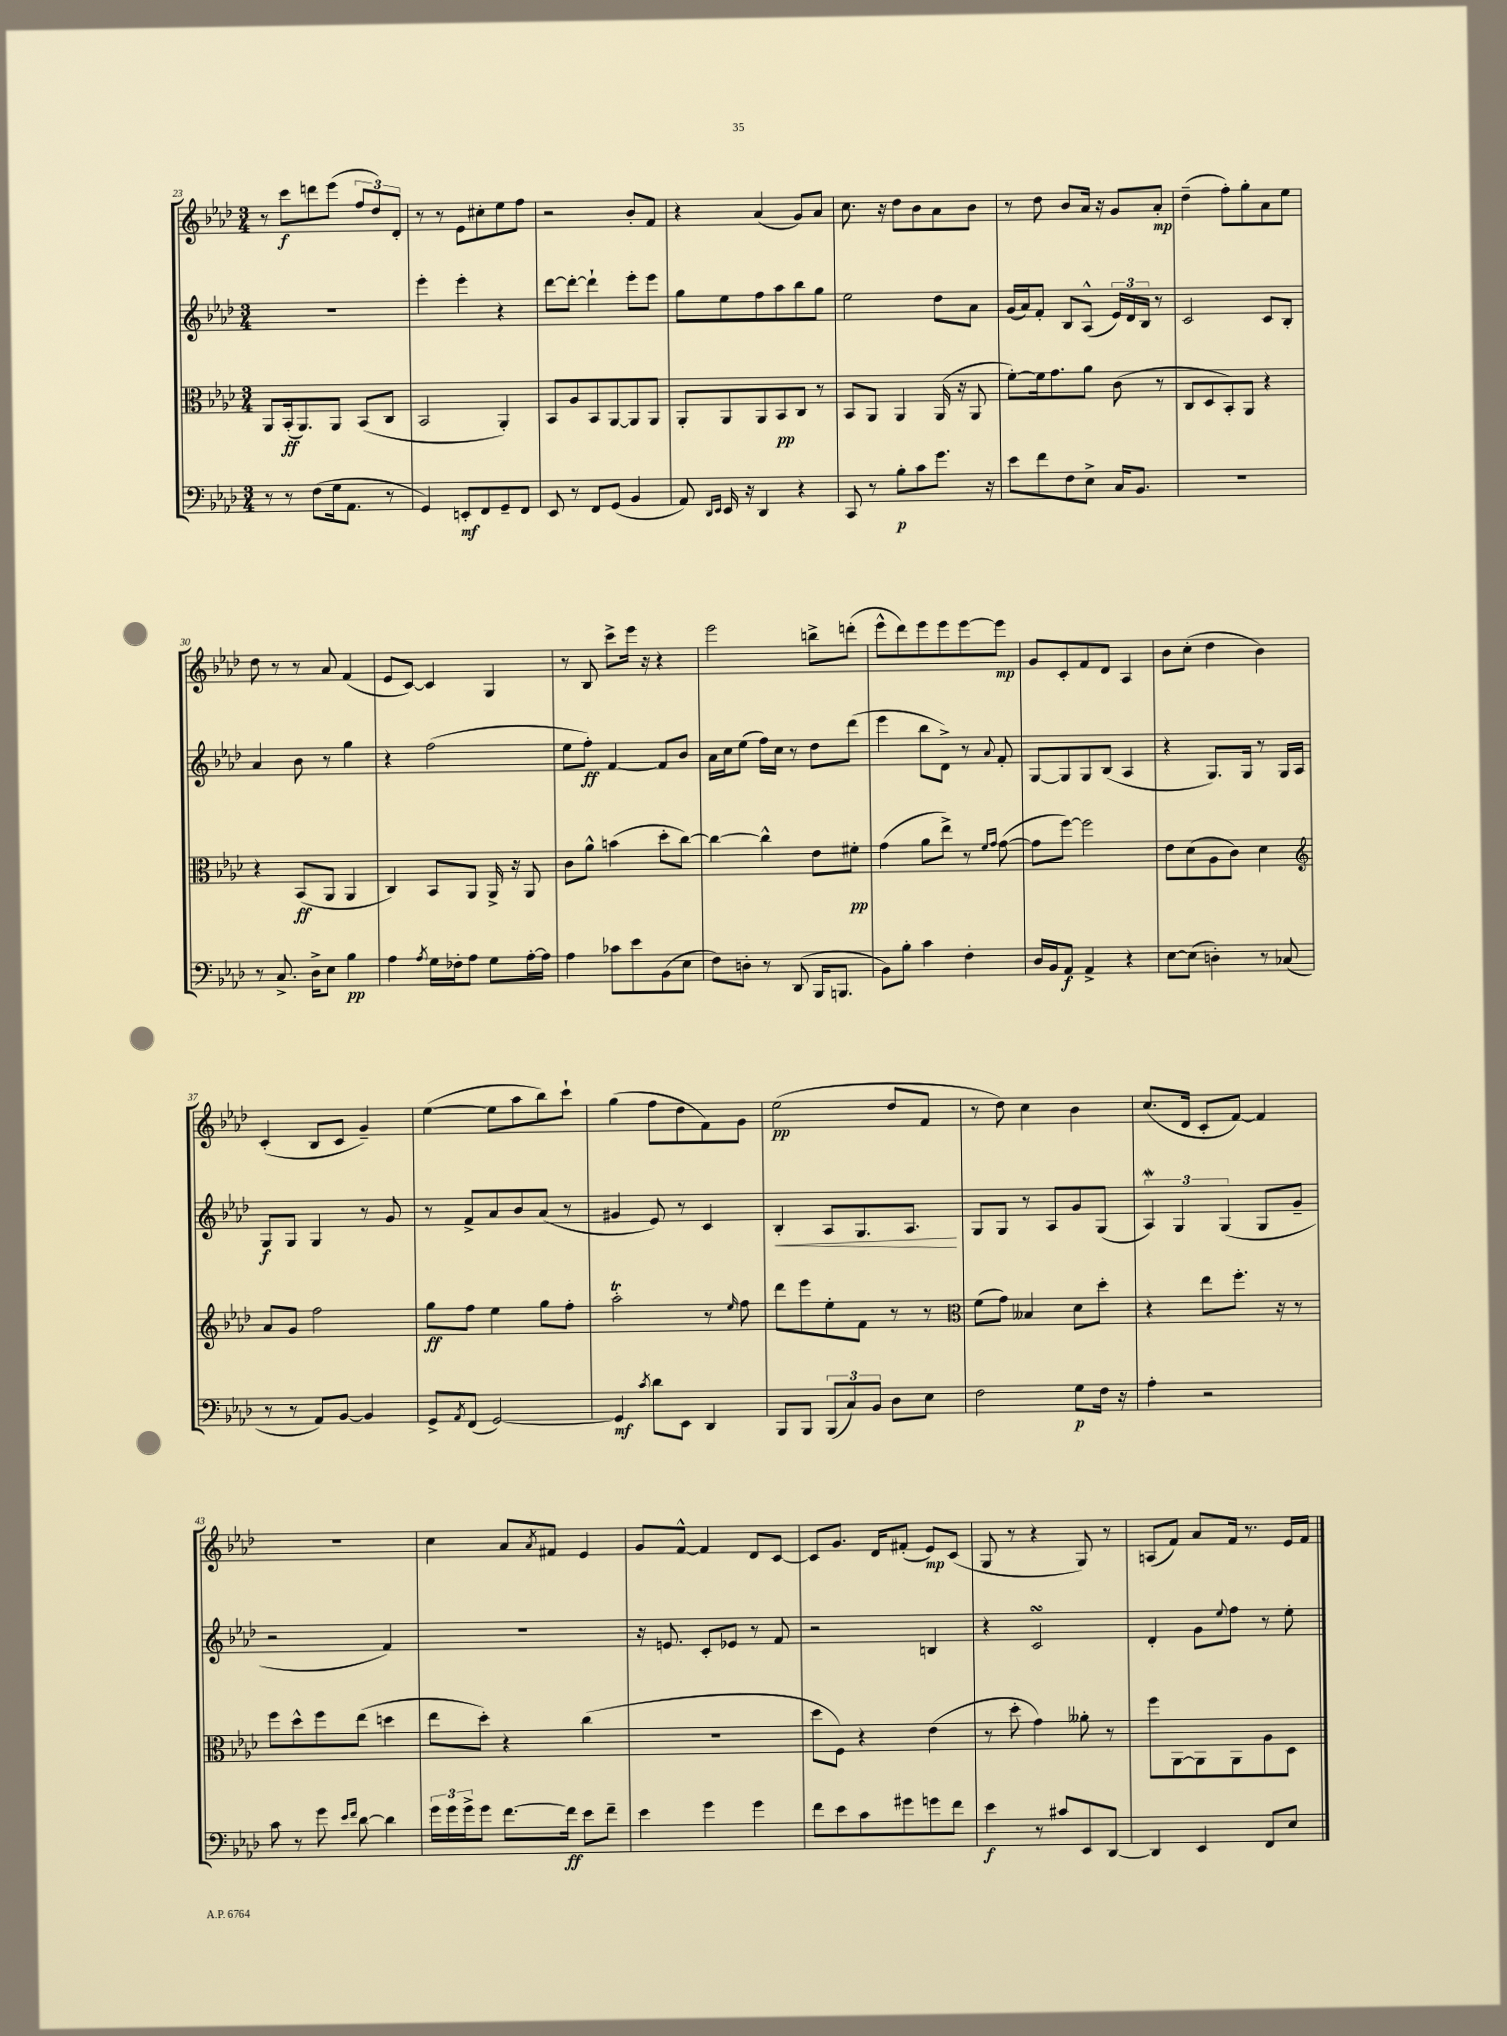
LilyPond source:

<<
\new StaffGroup <<
\new Staff = "s0" {
    \clef treble \key aes \major \numericTimeSignature \time 3/4
    r8 c'''8\f d'''8 ees'''8( \tuplet 3/2 { f''8 des''8) des'8-. } |
    r8 r8 ees'8 cis''8-. ees''8 f''8 |
    r2 bes'8-. f'8 |
    r4 aes'4( g'8) aes'8 |
    c''8. r16 des''8 bes'8 aes'8 bes'8 |
    r8 des''8 bes'8 aes'16 r16 g'8 aes'8-.\mp |
    des''4--( f''8-.) g''8-. aes'8 ees''8 |
    des''8 r8 r8 aes'8 f'4( |
    ees'8 c'8~) c'4 g4 |
    r8 bes8 c'''8-> ees'''16 r16 r4 |
    ees'''2 b''8-> d'''8-.( |
    ees'''8-^ des'''8) ees'''8 ees'''8 ees'''8~ ees'''8\mp |
    g'8 c'8-. f'8 des'8 aes4 |
    bes'8 c''8-.( des''4 bes'4) |
    c'4-.( bes8 c'8 g'4--) |
    ees''4~( ees''8 aes''8 bes''8) c'''8-! |
    g''4( f''8 des''8 f'8) g'8 |
    ees''2\pp( des''8 f'8 |
    r8 des''8) c''4 bes'4 |
    c''8.( des'16 c'8-. f'8~) f'4 |
    R2. |
    c''4 aes'8 \acciaccatura { aes'8 } fis'8 ees'4 |
    g'8 f'8~-^ f'4 des'8 c'8~ |
    c'8 g'8. des'16 fis'8-.( ees'8\mp) c'8( |
    g8 r8 r4 g8) r8 |
    a8( f'8) aes'8 f'16 r8. ees'16 f'16 \bar "|." |
}
\new Staff = "s1" {
    \clef treble \key aes \major \numericTimeSignature \time 3/4
    R2. |
    ees'''4-. ees'''4-. r4 |
    des'''8~ des'''8~-. des'''4-! ees'''8-. ees'''8 |
    g''8 ees''8 f''8 aes''8 bes''8 g''8 |
    ees''2 des''8 aes'8 |
    g'16( aes'16) f'8-. bes8 aes8-^( \tuplet 3/2 { ees'16) des'16 bes16 } r8 |
    c'2 c'8 bes8-. |
    aes'4 bes'8 r8 g''4 |
    r4 f''2( |
    ees''8 f''8-.\ff) f'4~ f'8 bes'8 |
    aes'16 c''16 ees''8( f''16) c''16 r8 des''8 des'''8( |
    ees'''4 bes''8 des'8->) r8 \appoggiatura { aes'8 } f'8-. |
    g8~ g8 g8 bes8( aes4 |
    r4 g8.) g16 r8 g16 aes16 |
    g8\f g8 g4 r8 g'8 |
    r8 f'8-> aes'8 bes'8 aes'8( r8 |
    gis'4 ees'8) r8 c'4 |
    bes4-.\< aes8 g8. aes8.\! |
    g8 g8 r8 aes8 g'8 g8( |
    \tuplet 3/2 { aes4\mordent) g4 g4( } g8 g'8-- |
    r2 f'4) |
    R2. |
    r16 e'8. c'8-. ees'8 r8 f'8 |
    r2 b4 |
    r4 c'2\turn |
    des'4-. g'8 \appoggiatura { ees''8 } f''8 r8 ees''8-. \bar "|." |
}
\new Staff = "s2" {
    \clef alto \key aes \major \numericTimeSignature \time 3/4
    aes,8 bes,16-.\ff( aes,8.) aes,8 bes,8( c8 |
    bes,2 aes,4-.) |
    bes,8 aes8 bes,8 aes,8~ aes,8 aes,8 |
    aes,8-. aes,8 aes,8 bes,8\pp c8 r8 |
    bes,8 aes,8 aes,4 aes,16( r16 aes,8 |
    f'8~-.) f'16 g'8. aes'8 c'8( r8 |
    c8 des8 bes,8-.) aes,8 r4 |
    r4 bes,8\ff( aes,8 aes,4 |
    c4) bes,8 aes,8 aes,16-> r16 aes,8 |
    c'8 aes'8-^ b'4( des''8-. c''8~) |
    c''4~ c''4-^ ees'8 fis'8-.\pp |
    g'4( aes'8 ees''8->) r8 \grace { f'16 g'16 } g'8~( |
    g'8 f''8~) f''2 |
    ees'8 des'8( aes8 c'8) des'4 |
    \clef treble aes'8 g'8 f''2 |
    g''8\ff f''8 ees''4 g''8 f''8-. |
    aes''2-.\trill r8 \grace { ees''16 } f''8 |
    des'''8 ees'''8 ees''8-. f'8 r8 r8 |
    \clef alto f'8( g'8) beses4 des'8 des''8-. |
    r4 ees''8 f''8.-. r16 r8 |
    f''8 des''8-^ f''8 ees''8( d''4 |
    ees''8 des''8-.) r4 c''4( |
    R2. |
    des''8 f8) r4 ees'4( |
    r8 des''8-. g'4) aeses'8-. r8 |
    f''8 aes,8~ aes,8 aes,8 aes8 des8 \bar "|." |
}
\new Staff = "s3" {
    \clef bass \key aes \major \numericTimeSignature \time 3/4
    r8 r8 f8( g16 aes,8. r8 |
    g,4) e,8-.\mf f,8 g,8-- f,8 |
    ees,8 r8 f,8 g,8( bes,4 |
    aes,8) \grace { des,16 ees,16 } ees,16 r16 des,4 r4 |
    c,8 r8 bes8-.\p c'8 g'8. r16 |
    ees'8 f'8 f8 ees8-> c16 bes,8. |
    R2. |
    r8 c8.-> des16-> ees8 bes4\pp |
    aes4 \acciaccatura { aes8 } g16 fes16-. aes8 g8 aes16~-. aes16 |
    aes4 ces'8 ees'8 bes,8( ees8 |
    f8) d8-. r8 des,8( bes,,16 b,,8. |
    bes,8) bes8-. c'4 f4-. |
    des16 bes,16 aes,8\f aes,4-> r4 |
    ees8~ ees8( d4-.) r8 ces8( |
    r8 r8 aes,8) bes,8~ bes,4 |
    g,8-> \acciaccatura { aes,8 } f,8( g,2~) |
    g,4\mf \acciaccatura { c'8 } des'8 ees,8 des,4 |
    bes,,8 bes,,8 \tuplet 3/2 { bes,,8( c8) bes,8 } des8 ees8 |
    f2 g8\p f16 r16 |
    aes4-. r2 |
    c'8 r8 g'8 \grace { ees'16 f'16 } des'8~ des'4 |
    \tuplet 3/2 { g'16 g'16 g'16-> } g'8 f'8.~ f'16\ff ees'8 f'8-- |
    ees'4 g'4 g'4 |
    f'8 ees'8 c'8 gis'8 g'8 f'8 |
    ees'4\f r8 cis'8 ees,8 des,8~ |
    des,4 ees,4 f,8 ees8 \bar "|." |
}
>>
>>
\layout { \context { \Score currentBarNumber = #23 } }
